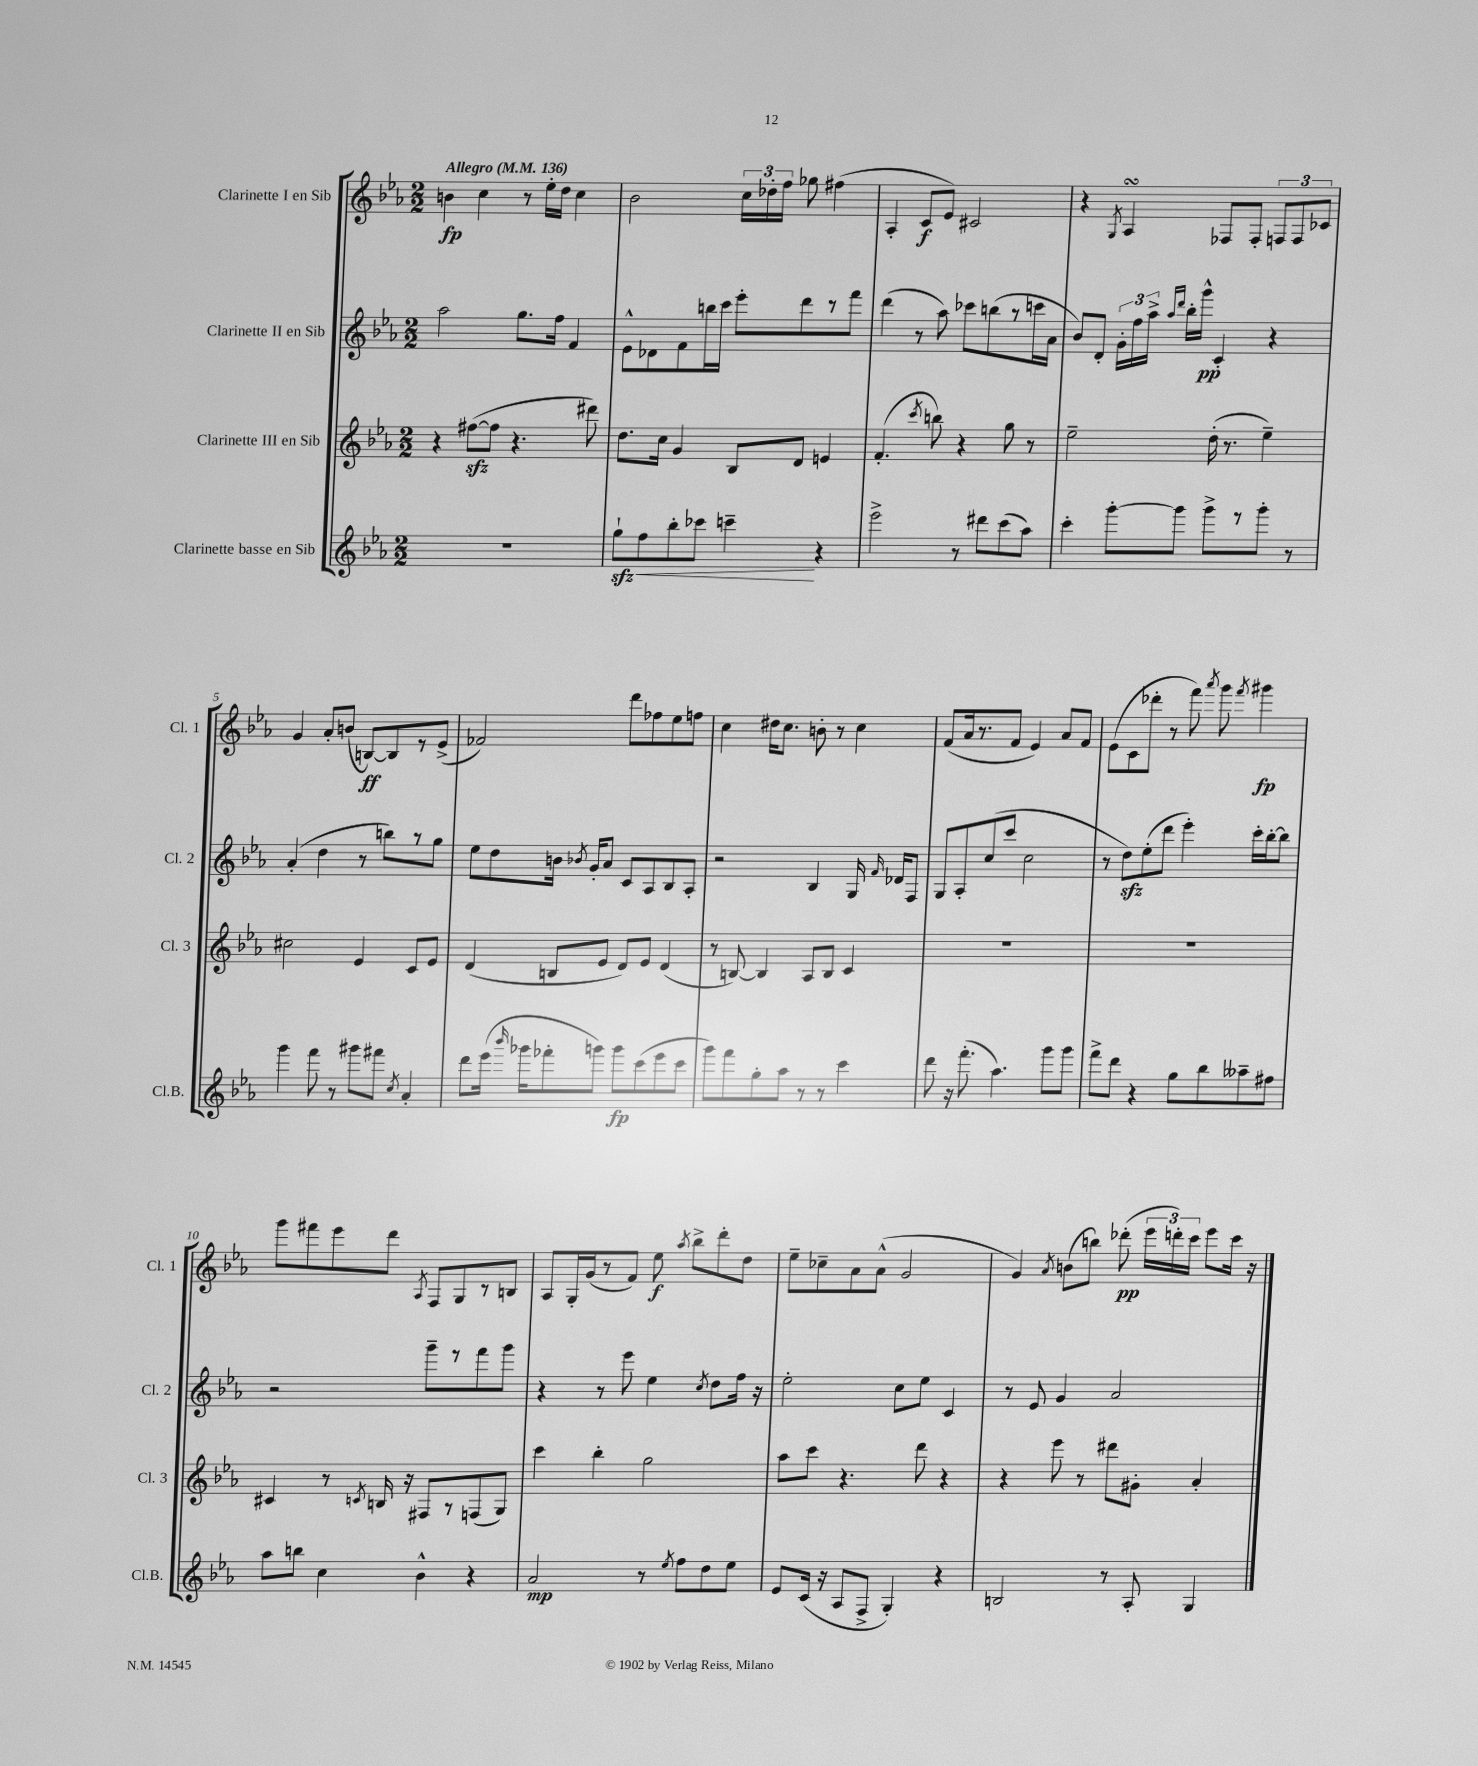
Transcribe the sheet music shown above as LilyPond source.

<<
\new StaffGroup <<
\new Staff = "s0" \with { instrumentName = "Clarinette I en Sib" shortInstrumentName = "Cl. 1" } {
    \clef treble \key ees \major \numericTimeSignature \time 2/2 \tempo "Allegro" 4 = 136
    \autoBeamOff b'4\fp c''4 r8 ees''16[-. d''16] c''4 |
    bes'2 \tuplet 3/2 { c''16[ des''16-. f''16] } ges''8 fis''4( |
    aes4-. c'8[\f ees'8]) cis'2 |
    r4 \acciaccatura { g8 } aes4\turn fes8[ fes8]-. \tuplet 3/2 { f8[ f8 ces'8] } |
    g'4 aes'8[-. b'8]( b8[~\ff) b8 r8 ees'8]->( |
    fes'2) d'''8[ fes''8 ees''8 f''8] |
    c''4 dis''16[ c''8.] b'8-. r8 c''4 |
    f'8[( aes'16 r8. f'8] ees'4) aes'8[ f'8] |
    ees'8[( c'8 des'''8]-. r8 f'''8) \acciaccatura { aes'''8 } g'''8 \acciaccatura { f'''8 } gis'''4\fp |
    g'''8[ fis'''8 ees'''8 d'''8] \acciaccatura { aes8 } f8[ g8 r8 b8] |
    aes8[ g16-. g'16( r8 f'8]) ees''8\f \acciaccatura { aes''8 } bes''8[-> d'''8-. d''8] |
    ees''8[-- ces''8-- aes'8 aes'8]-^( g'2 |
    g'4) \acciaccatura { aes'8 } b'8[( b''8]) des'''8-.\pp( \tuplet 3/2 { ees'''16[ d'''16-.) c'''16] } ees'''8[ c'''16] r16 \bar "|." |
}
\new Staff = "s1" \with { instrumentName = "Clarinette II en Sib" shortInstrumentName = "Cl. 2" } {
    \clef treble \key ees \major \numericTimeSignature \time 2/2
    \autoBeamOff aes''2 g''8.[ f''16] f'4 |
    ees'8[-^ des'8 f'8 b''16 c'''16] ees'''8[-. d'''8 r8 f'''8] |
    d'''4( r8 aes''8) ces'''8[ b''8( r8 c'''16 aes'16] |
    bes'8[) d'8]-. \tuplet 3/2 { g'16[-. f''16 aes''16]-> } \grace { aes''16[ d'''16] } bes''16[-. g'''16]-^\pp c'4-. r4 |
    aes'4-.( d''4 r8 b''8[) r8 g''8] |
    ees''8[ d''8 b'16] \acciaccatura { bes'8 } g'16[-. aes'8] c'8[ aes8 bes8 aes8]-. |
    r2 bes4 g16 \grace { f'16 } des'16[ f8] |
    g8[ aes8-. c''8( c'''8] c''2 |
    r8 d''8[\sfz) ees''8-.( d'''8] ees'''4-.) c'''16[-. bes''16~-. bes''8] |
    r2 g'''8[-- r8 f'''8 g'''8] |
    r4 r8 ees'''8 ees''4 \acciaccatura { c''8 } d''8[ f''16] r16 |
    ees''2-. c''8[ ees''8] c'4 |
    r8 ees'8 g'4 aes'2 \bar "|." |
}
\new Staff = "s2" \with { instrumentName = "Clarinette III en Sib" shortInstrumentName = "Cl. 3" } {
    \clef treble \key ees \major \numericTimeSignature \time 2/2
    \autoBeamOff r4 fis''8[~\sfz( fis''8] r4. dis'''8) |
    d''8.[ c''16] g'4 bes8[ d'8] e'4 |
    f'4.-.( \acciaccatura { c'''8 } b''8) r4 g''8 r8 |
    ees''2-- d''16-.( r8. ees''4--) |
    cis''2 ees'4 c'8[ ees'8] |
    d'4( b8[ ees'8] d'8[) ees'8] d'4( |
    r8 b8~) b4 aes8[ b8] c'4 |
    R1 |
    R1 |
    cis'4 r8 \acciaccatura { c'8 } b16 r16 fis8[ r8 f8( g8]) |
    c'''4 bes''4-. g''2 |
    aes''8[ c'''8] r4. d'''8 r4 |
    r4 ees'''8 r8 dis'''8[ gis'8]-. aes'4-. \bar "|." |
}
\new Staff = "s3" \with { instrumentName = "Clarinette basse en Sib" shortInstrumentName = "Cl.B." } {
    \clef treble \key ees \major \numericTimeSignature \time 2/2
    \autoBeamOff R1 |
    g''8[-!\sfz\< f''8 bes''8-. ces'''8] c'''4--\! r4 |
    ees'''2-> r8 dis'''8[ c'''8( aes''8]) |
    c'''4-. g'''8[~-. g'''8] g'''8[-> r8 g'''8]-. r8 |
    g'''4 f'''8 r8 gis'''8[ fis'''8] \acciaccatura { c''8 } aes'4-. |
    d'''8[ ees'''16]( \grace { bes'''16 } ges'''16[ fes'''8-. g'''8]) g'''8[\fp c'''8( ees'''8 c'''8] |
    g'''8[) f'''8 g''8-. aes''8] r8 r8 c'''4 |
    d'''8 r16 f'''8.-.( aes''4.) g'''8[ g'''8] |
    f'''8[-> d'''8] r4 g''8[ bes''8 aeses''8-- fis''8] |
    aes''8[ b''8] c''4 bes'4-^ r4 |
    aes'2\mp r8 \acciaccatura { ees''8 } f''8[ d''8 ees''8] |
    ees'8[ c'16]( r16 aes8[ f8]-> g4-.) r4 |
    b2 r8 aes8-. g4 \bar "|." |
}
>>
>>
